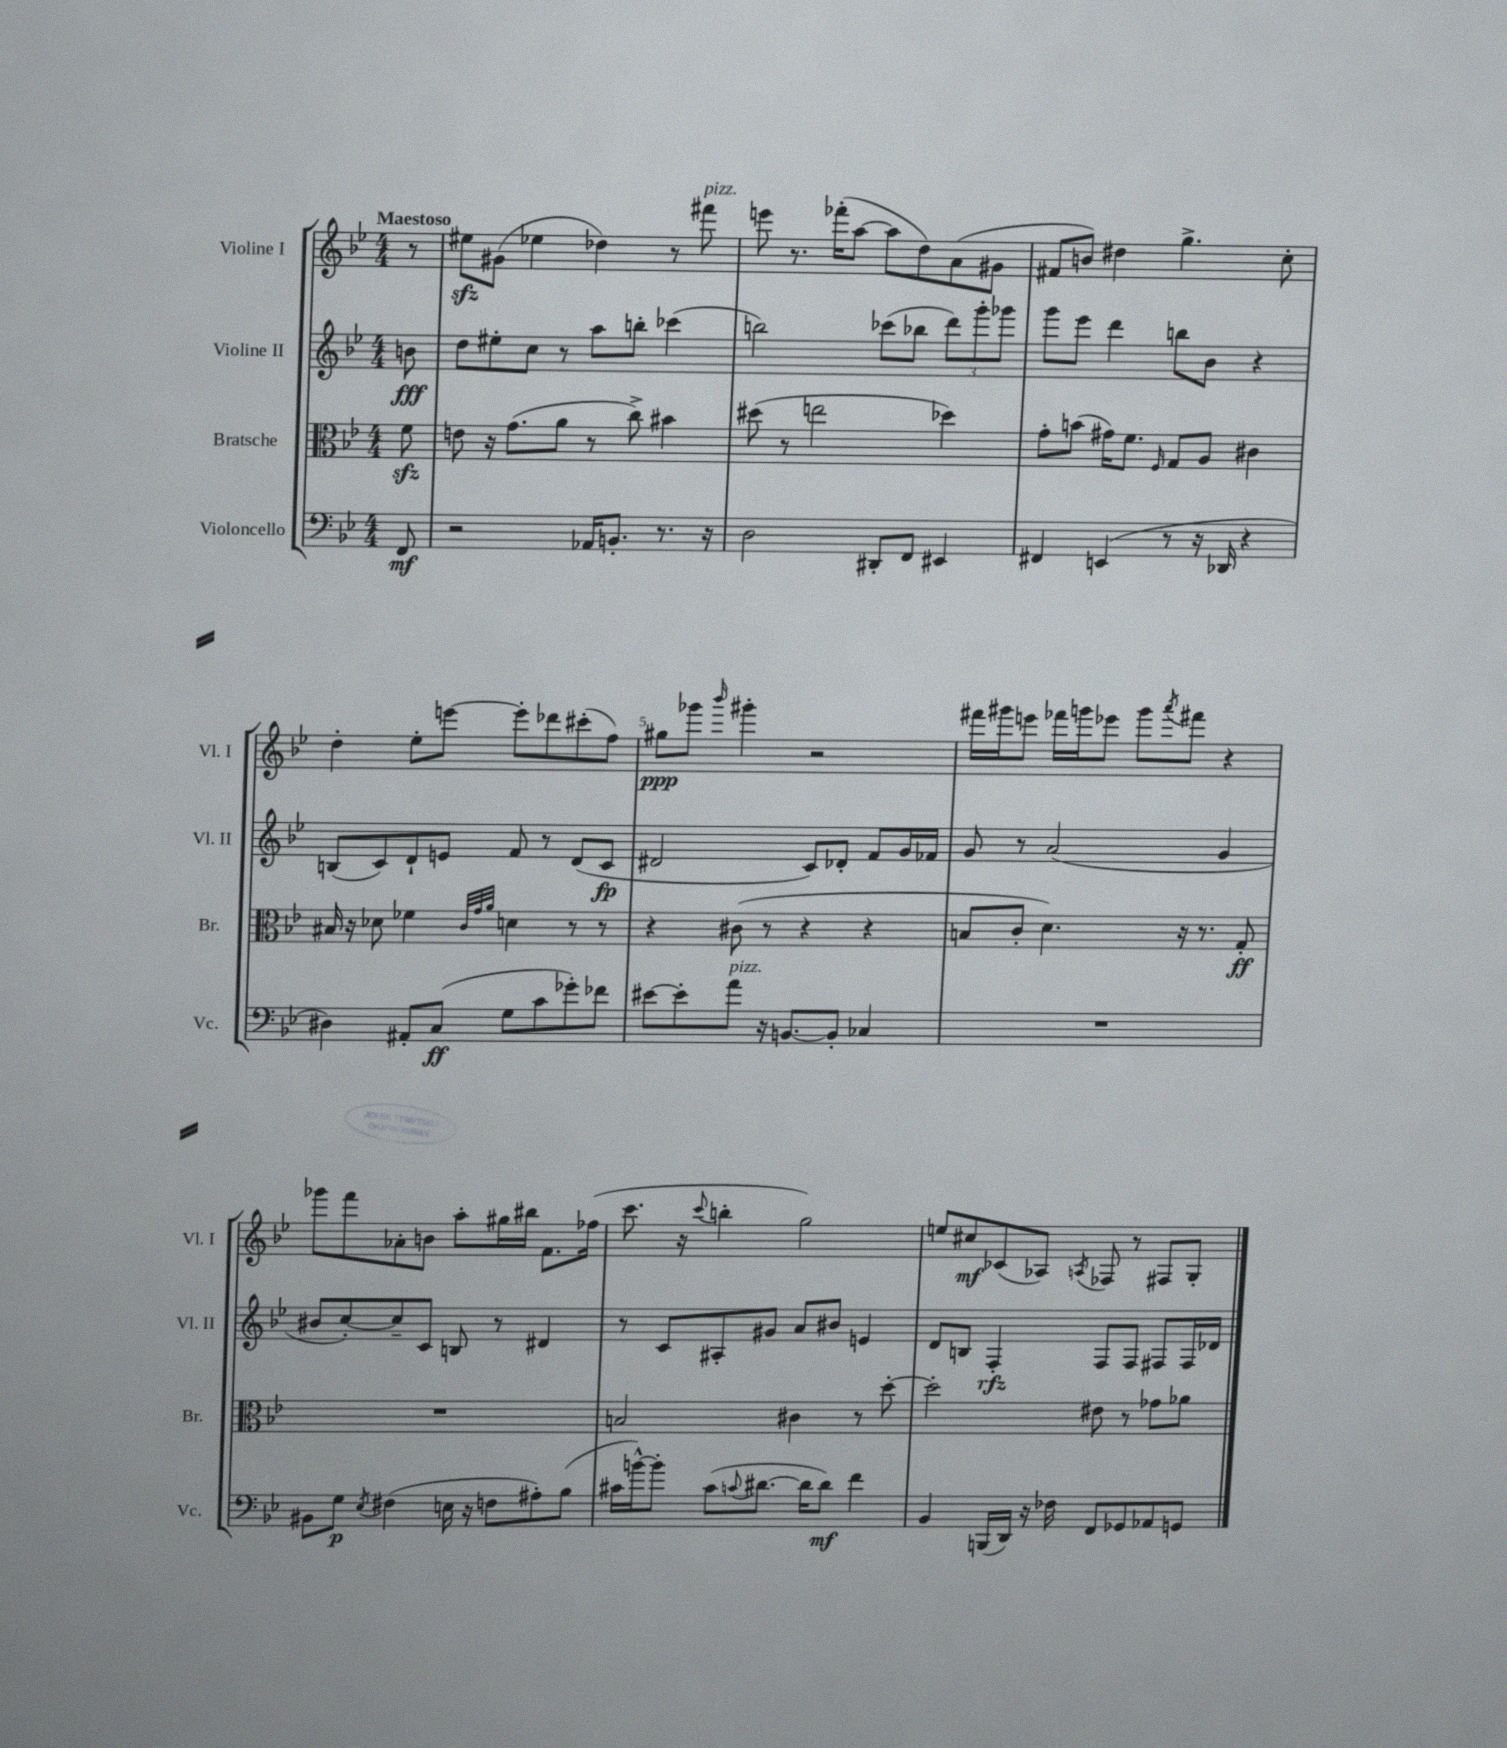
<<
\new StaffGroup <<
\new Staff = "s0" \with { instrumentName = "Violine I" shortInstrumentName = "Vl. I" } {
    \clef treble \key bes \major \numericTimeSignature \time 4/4 \partial 8 \tempo "Maestoso"
    r8 |
    eis''8\sfz gis'8( ees''4 des''4) r8 fis'''8^\markup { \italic "pizz." } |
    e'''8 r8. fes'''16-.( a''8~ a''8 d''8) a'8( gis'8 |
    fis'8 b'8) dis''4 g''4.-> c''8-. |
    d''4-. ees''8-. e'''8~ e'''8-. des'''8 cis'''8-.( f''8) |
    gis''8\ppp ges'''8 \grace { bes'''16 } gis'''4-. r2 |
    fis'''16 gis'''16 e'''8 fes'''16 g'''16 ees'''8 g'''8 \acciaccatura { a'''8 } fis'''8 r4 |
    ges'''8 f'''8 aes'8-. b'8 a''8-. gis''16 bis''16 f'8. fes''16( |
    c'''8. r16 \appoggiatura { c'''8 } b''4-. g''2) |
    e''8 cis''8\mf ces'8( aes8) \acciaccatura { a8 } fes8 r8 fis8 g8-. \bar "|." |
}
\new Staff = "s1" \with { instrumentName = "Violine II" shortInstrumentName = "Vl. II" } {
    \clef treble \key bes \major \numericTimeSignature \time 4/4 \partial 8
    b'8\fff |
    d''8 eis''8-. c''8 r8 a''8 b''8-. ces'''4( |
    b''2) ces'''8( bes''8 \tuplet 3/2 { d'''8) g'''8-. ges'''8 } |
    g'''8 ees'''8 d'''4 b''8 bes'8 r4 |
    b8( c'8) d'8-! e'8 f'8 r8 d'8( c'8\fp |
    dis'2 c'8) des'8-. f'8 g'16 fes'16 |
    g'8 r8 a'2( g'4 |
    bis'8 c''8~-.) c''8-- c'8 b8 r8 dis'4 |
    r8 c'8 ais8-. gis'8 a'8 bis'8 e'4 |
    d'8 b8 f4-.\rfz f8 f8 fis8 fis16 des'16 \bar "|." |
}
\new Staff = "s2" \with { instrumentName = "Bratsche" shortInstrumentName = "Br." } {
    \clef alto \key bes \major \numericTimeSignature \time 4/4 \partial 8
    f'8\sfz |
    e'8 r16 g'8.( a'8 r8 c''8->) bis'4 |
    dis''8( r8 e''2 des''4) |
    g'8-. b'8( gis'16) f'8. \grace { f16 } g8 a8 cis'4 |
    bis16 r16 des'8 fes'4 \grace { c'32 g'32 a'32 } d'4 r8 r8 |
    r4 cis'8( r8 r4 r4 |
    b8 c'8-. d'4.) r16 r8. g8-.\ff |
    R1 |
    b2 cis'4 r8 d''8~-. |
    d''2-. eis'8 r8 ges'8 aes'8 \bar "|." |
}
\new Staff = "s3" \with { instrumentName = "Violoncello" shortInstrumentName = "Vc." } {
    \clef bass \key bes \major \numericTimeSignature \time 4/4 \partial 8
    f,8\mf |
    r2 aes,16 b,8.-. r8. r16 |
    d2 dis,8-. f,8 eis,4 |
    fis,4 e,4( r8 r16 des,16 r4 |
    dis4) ais,8-. c8\ff( g8 c'8 ges'8-.) fes'8 |
    eis'8~ eis'8-. a'8^\markup { \italic "pizz." } r16 b,8.~ b,8-. ces4 |
    R1 |
    bis,8 g8\p \acciaccatura { ees8 } fis4( e16 r16 f8 ais8-.) bes8( |
    cis'16 b'16~-^) b'8-. cis'8( \appoggiatura { c'8 } dis'8.~ dis'16 dis'8\mf) f'4 |
    bes,4 b,,16( d,16) r16 fes16 f,8 ges,8 aes,8 g,8 \bar "|." |
}
>>
>>
\layout { \context { \Score \override BarNumber.break-visibility = ##(#f #t #t) barNumberVisibility = #(every-nth-bar-number-visible 5) } }
